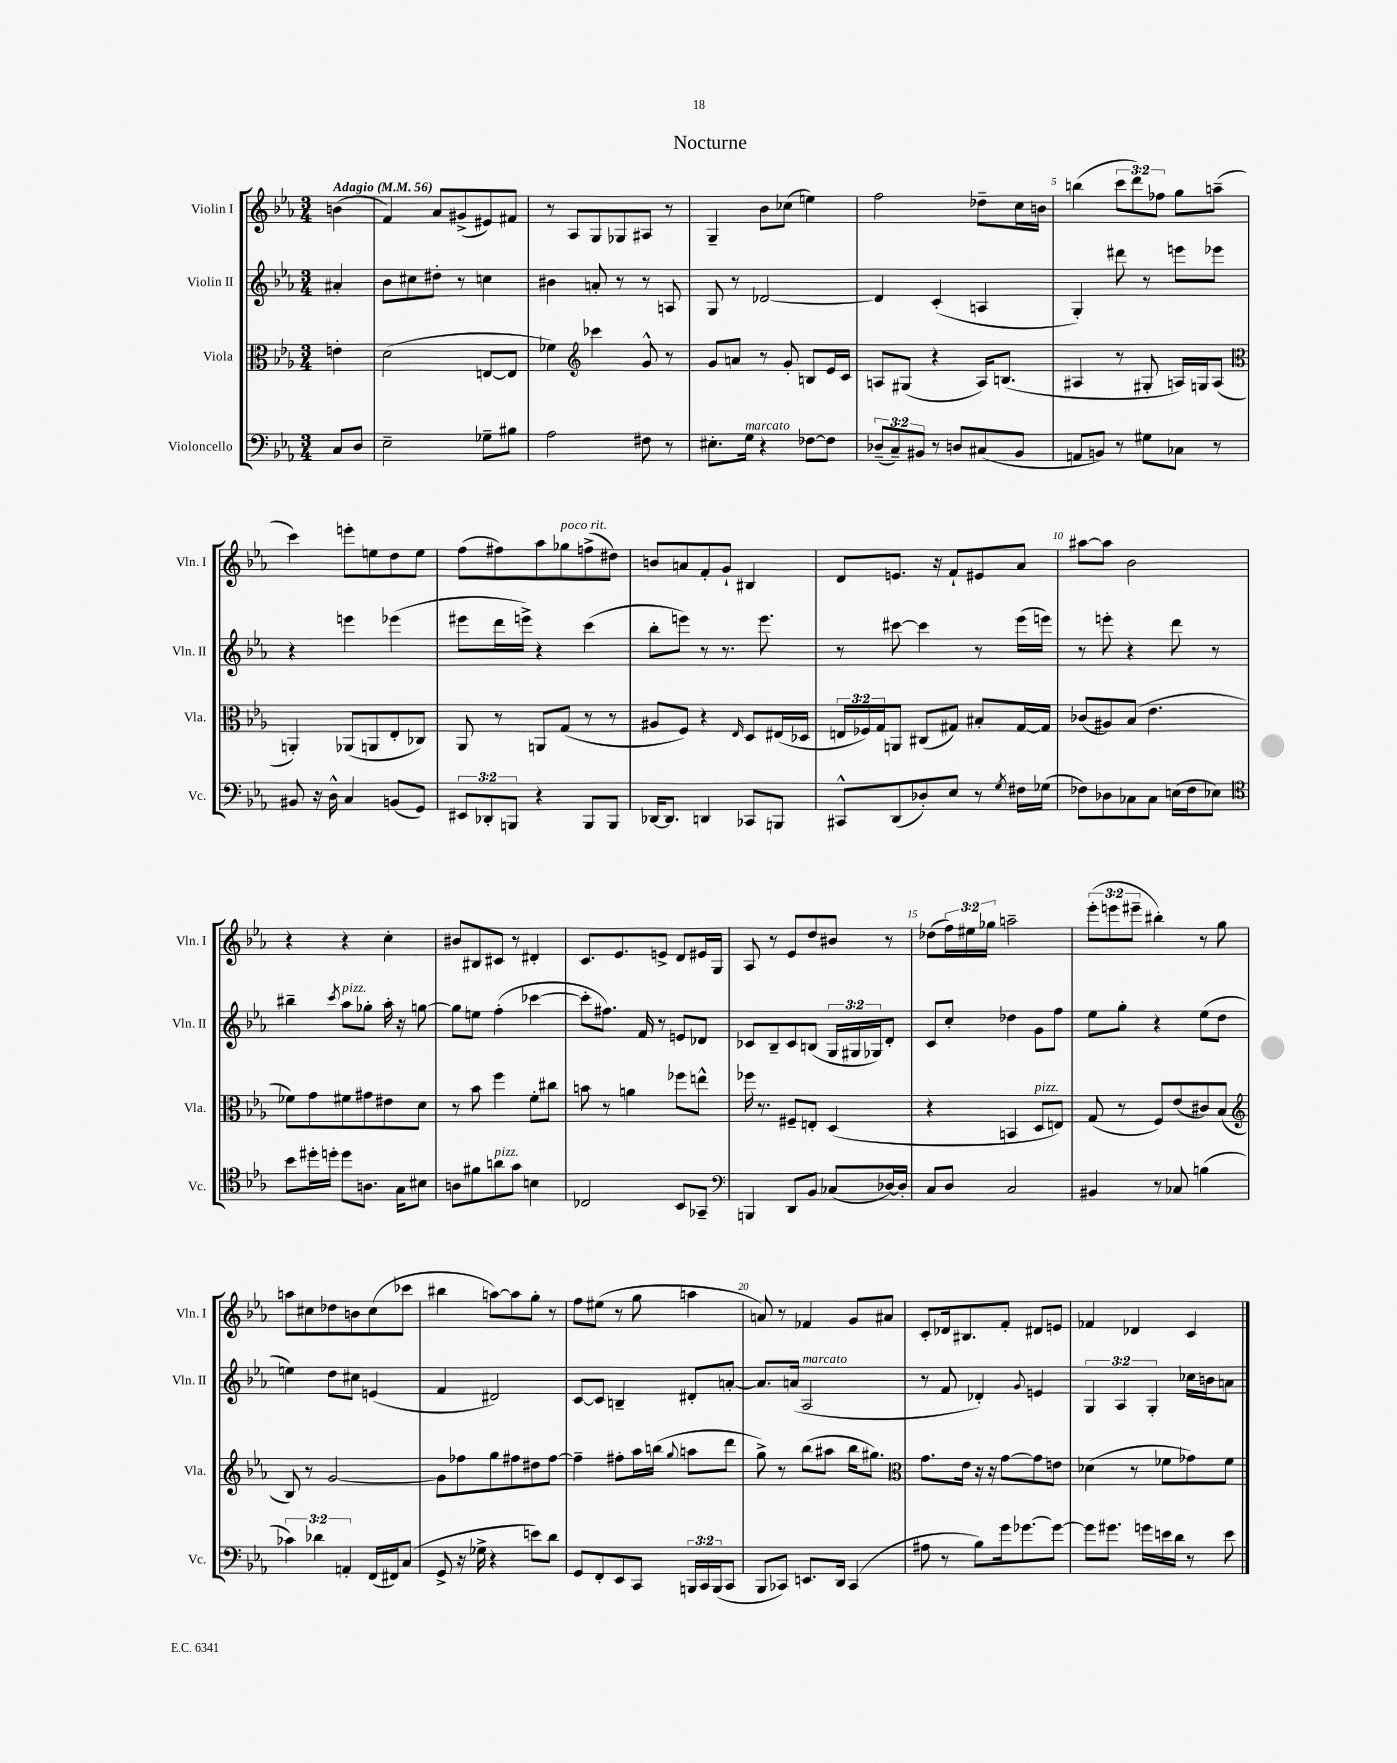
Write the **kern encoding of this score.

**kern	**kern	**kern	**kern
*staff4	*staff3	*staff2	*staff1
*clefF4	*clefC3	*clefG2	*clefG2
*k[b-e-a-]	*k[b-e-a-]	*k[b-e-a-]	*k[b-e-a-]
*M3/4	*M3/4	*M3/4	*M3/4
*MM56	*MM56	*MM56	*MM56
8C/L	4e'\	4a#'/	(4b\
8D/J	.	.	.
=	=	=	=
2E-~\	(2d\	8b-\L	4f/)
.	.	8cc#\	.
.	.	8dd#'\J	8a-/L
.	.	8r	(8g#^/
8G-~\L	[8E/L	4cc\	8e#/)
8B#\J	8E/]J	.	8f#/J
=	=	=	=
2A-\	4f-\)	4b#\	8r
.	.	.	8A-/L
*	*clefG2	*	*
.	4ccc-\	8a'/	8G/
.	.	8r	8G-/
8F#\	8g^^/	8r	8A#/J
8r	8r	8A/	8r
=	=	=	=
8.E#'\L	8g/L	8G/	4G~/
.	8a/J	8r	.
16G\Jk	.	.	.
4r	8r	[2d-/	8b-\L
.	8g'/	.	(8cc-\J
[8F-\L	8B/L	.	4ee\)
8F-\]J	16e-/L	.	.
.	16c/JJ	.	.
=	=	=	=
(12D-~/L	8A/L	4d-/]	2ff\
12C~/)	.	.	.
.	(8G#/J	.	.
12BB#/J	.	.	.
8r	4r	(4c'/	.
8D/L	.	.	.
(8C#/	16A/LK)	4A/	8dd-~\L
.	(8.B/J	.	.
8BB#/J	.	.	16cc\L
.	.	.	16b\JJ
=	=	=	=
8AA/L	4A#/	4G'/)	(4bb\
8BB/J)	.	.	.
8r	8r	8ddd#\	12ccc\L
.	.	.	12ddd\)
8G#\L	8G#'/	8r	.
.	.	.	12ff-\J
8C-\J	16A/LL)	8eee\L	8gg\L
.	16G/J	.	.
8r	(8A/J	8eee-\J	(8aa~\J
=	=	=	=
*	*clefC3	*	*
8BB#/	4AA'/)	4r	4ccc\)
16r	.	.	.
16D^^\	.	.	.
4C/	(8AA-/L	4eee\	8eee'\L
.	8AA/	.	8ee\
(8BB/L	8E-'/	(4eee-\	8dd\
8GG/J)	8C-/J)	.	8ee\J
=	=	=	=
12EE#/L	8AA-/	8eee#\L	(8ff\L
12DD-'/	.	.	.
.	8r	16ddd\L	8ff#\)
12BBB/J	.	.	.
.	.	16eee^\JJ)	.
4r	8AA/L	4r	8aa-\
.	(8G/J	.	8gg-\
8BBB/L	8r	(4ccc\	(8ff^\
8BBB/J	8r	.	8dd#\J)
=	=	=	=
[16DD-/LK	8A#/L	8bb-'\L	8b/L
8.DD-/]J	.	.	.
.	8F/J)	8eee\J)	8a/
4DD/	4r	8r	8f'/
.	.	8.r	8g`/J
.	16qqE-/	.	.
8CC-/L	8D/L	.	4B#/
.	.	8.eee\	.
8BBB/J	(16E#/L	.	.
.	16D-/JJ	.	.
=	=	=	=
8CC#^^/L	24E/LL	8r	8d/L
.	24F-/)	.	.
.	24G/J	.	.
(8DD/	8AA/J	[8ccc#\	8.e/J
8D-'/)	(8C#/L	4ccc#\]	.
.	.	.	16r
8E-/J	8G#/J)	.	8f`/L
8r	8B#'/L	8r	8e#/
8qG/	.	.	.
16F#\LL	[16G#/L	(16eee-\LL	8a-/J
(16G-\JJ	16G#/]JJ	16eee\JJ)	.
=	=	=	=
8F-\L)	(8c-/L	8r	[8aa#\L
8D-\	8A#/)	8eee'\	8aa#\]J
8C-\	(8B-/J	4r	2b-\
8C-\J	4.e-\	.	.
(16E\LL	.	8ddd\	.
16F-\J	.	.	.
8E-\J)	.	8r	.
=	=	=	=
*clefC4	*	*	*
8b-\L	8f-\L)	4bb#~\	4r
16dd#'\L	8g\	.	.
16dd'\JJ	.	.	.
.	.	8qccc/	.
8dd\L	8f#\	8aa-\L	4r
8.A\J	8g#\	8gg-'\J	.
.	8e#\	16aa-'\	4cc'\
16G\LK	.	16r	.
8B#\J	8d\J	[8gg\	.
=	=	=	=
8A\L	8r	8gg\]L	8b#/L
8f#\	8b-\	8ee\J	8B#/
8a\	4ff\	(4ff'\	8c#/J
8g\J	.	.	8r
4B\	8f'\L	[4ccc-\	4d#'/
.	8cc#\J	.	.
=	=	=	=
2C-/	8b\	8ccc-'\]L	8.c/L
.	8r	8.ff#\J)	.
.	.	.	8.e-/
.	4a\	.	.
.	.	16f/	.
.	.	8r	8e^/J
8BB-/L	8ff-\L	8e/L	8d/L
8GG-~/J	8ee^^\J	8d-/J	16e#/L
.	.	.	16G/JJ
=	=	=	=
*clefF4	*	*	*
4BBB/	16ff-\	8c-/L	8A-/
.	8.r	.	.
.	.	8B-~/	8r
8DD/L	8F#~/L	8c-/	8e-/L
8BB-/J	8E'/J	(8B/J	8dd/
(8C-/L	(4D/	24G/LL	8b#/J
.	.	24G#/	.
.	.	24G-/J)	.
[16D-/L)	.	8d'/J	8r
16D-'/]JJ	.	.	.
=	=	=	=
8C/L	4r	8c/L	(8dd-\L
8D/J	.	8cc'/J	24ff\L)
.	.	.	24ee#\
.	.	.	24gg-\JJ
2C/	4BB/	4dd-\	2aa~\
.	8D/L	8g\L	.
.	8E/J)	8ff\J	.
=	=	=	=
4BB#/	(8G/	8ee-\L	(12eee-'\L
.	.	.	12eee\
.	8r	8gg'\J	.
.	.	.	12eee#~\J
8r	8F/L)	4r	4bb#'\)
8C-/	(8e-/	.	.
(4B\	8c#/)	(8ee-\L	8r
.	(8B-/J	8dd\J	8gg\
=	=	=	=
*	*clefG2	*	*
6c-\)	8B-/)	4ee\)	8aa\L
.	8r	.	8cc#\
6d-\	.	.	.
.	[2g/	8dd\L	8dd-\
6AA'/	.	.	.
.	.	8cc#\J	8b\
(16FF/LL	.	(4e/	(8cc#\
16FF#/J)	.	.	.
(8C/J	.	.	8ccc-\J
=	=	=	=
8GG^/	8g\]L	4f/	4bb#\
16r	8ff-\	.	.
16G-^\	.	.	.
4r	8gg\	2d#/)	[8aa\L)
.	8ff#\	.	8aa\]
8e\L)	8dd#\	.	8gg'\J
8d\J	[8ff#\J	.	8r
=	=	=	=
8GG/L	4ff#~\]	[8c/L	8ff\L
8FF'/	.	8c/]J	(8ee#\J
8EE-/	8ff#'\L	4B~/	8r
8CC/J	16aa-\L	.	8gg\
.	(16bb\JJ	.	.
.	8qqgg/	.	.
24BBB/LL	8aa\L	8d#'/L	4aa\
24CC/	.	.	.
(24BBB/J	.	.	.
8CC/J	8ddd\J	[8a'/J	.
=	=	=	=
8BBB-/L	8gg^\)	8.a/]L	8a/)
8CC-/J)	8r	.	8r
.	.	(16a/Jk	.
8.EE/L	(8bb-\L	2A-/	4f-/
.	8aa#\J	.	.
16DD/Jk	.	.	.
(4CC-/	16bb-\LK	.	8g/L
.	8.gg#\J)	.	.
.	.	.	8a#/J
=	=	=	=
*	*clefC3	*	*
8A#\	8.g\L	8r	8c'/L
8r	.	8f/	16d-/k
.	16e-\Jk	.	8.B#/
8B-\L)	16r	4d-'/)	.
.	16r	.	.
16g\k	[8g\L	.	8f'/J
[8.g-\	.	.	.
.	.	8qqg/	.
.	8g\]	4e/	8d#/L
8g-\_J	8e\J	.	8e/J
=	=	=	=
8g-\]L	(4d-\	6G/	4f-/
8.g#\J	.	.	.
.	.	6A-/	.
.	8r	.	4d-/
16g\LL	.	.	.
.	.	6G'/	.
16e\	8f-\L	.	.
16d\JJ	.	.	.
8r	8g-\)	16cc-\LL	4c/
.	.	16b\J	.
8e\	8f-\J	8a\J	.
==	==	==	==
*-	*-	*-	*-
